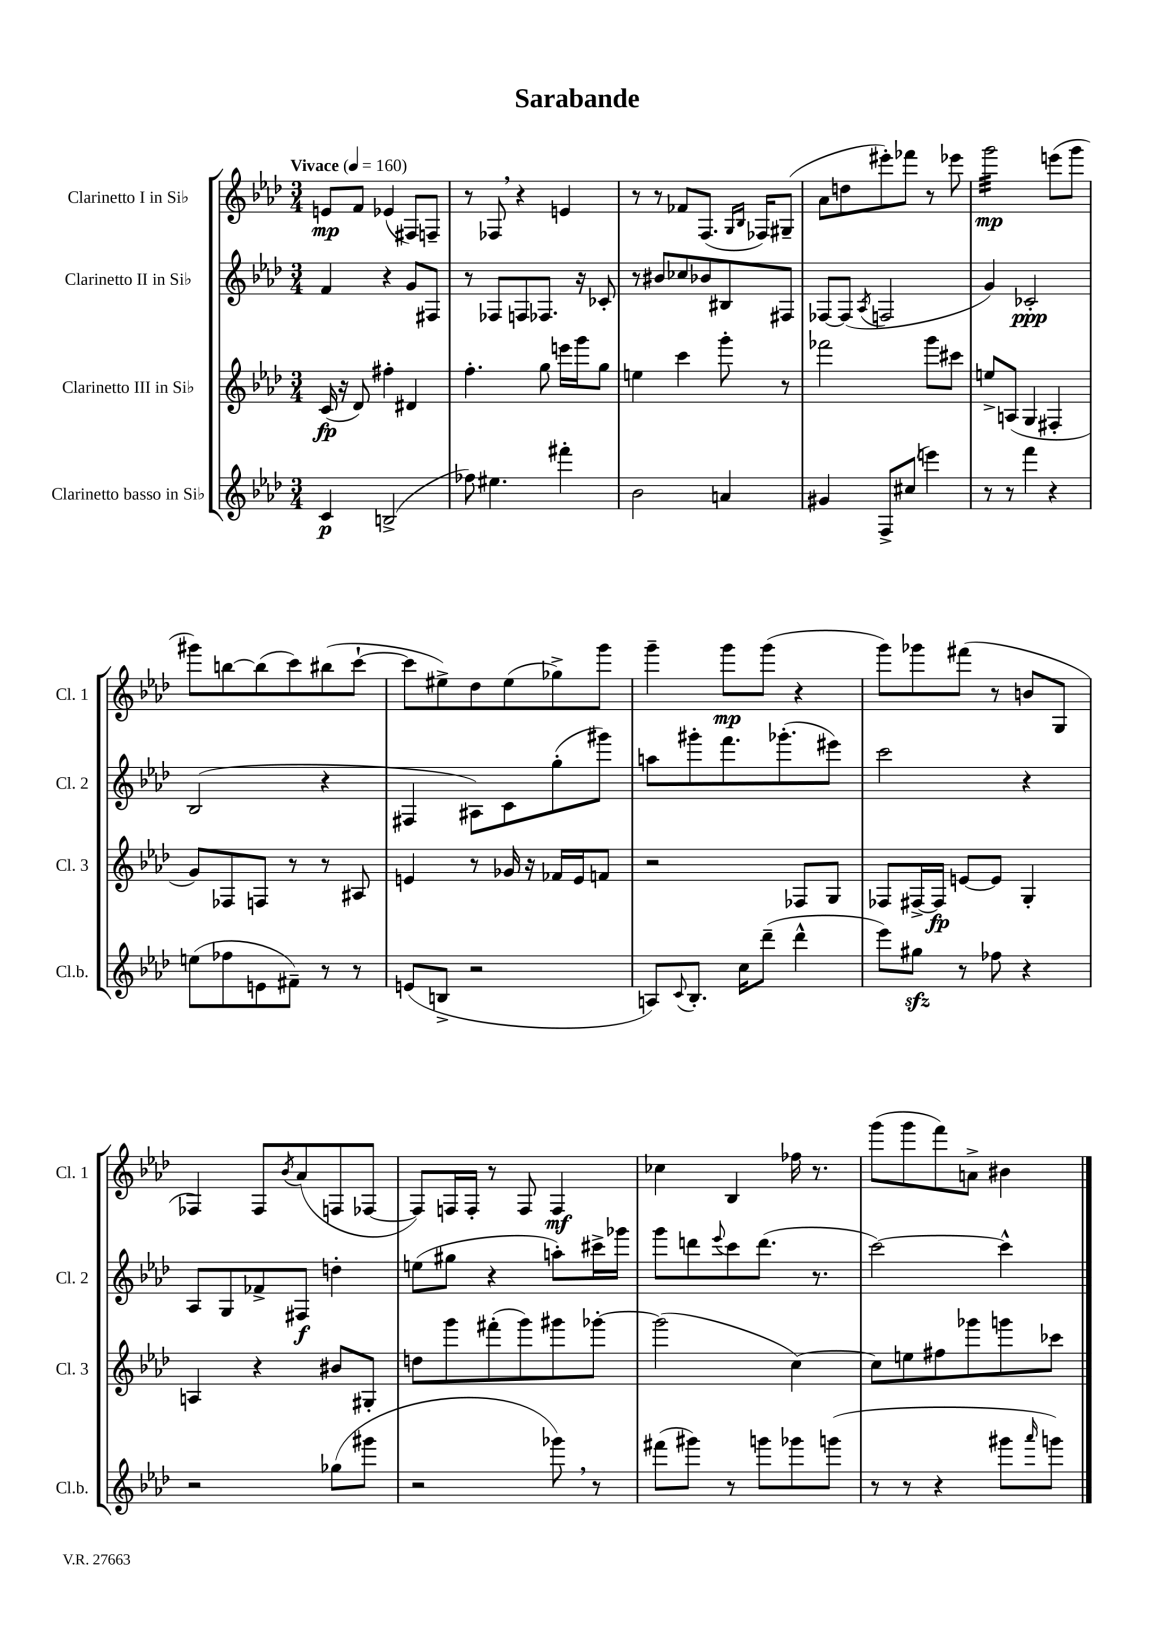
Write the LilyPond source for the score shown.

\header { title = "Sarabande" }
<<
\new StaffGroup <<
\new Staff = "s0" \with { instrumentName = "Clarinetto I in Sib" shortInstrumentName = "Cl. 1" } {
    \clef treble \key aes \major \numericTimeSignature \time 3/4 \tempo "Vivace" 4 = 160
    e'8\mp f'8 ees'4( fis8) f8-- |
    r8 fes8 \breathe r4 e'4 |
    r8 r8 fes'8 f8.( \grace { g16 bes16 } fes16) gis8--( |
    aes'8 d''8 eis'''8-.) fes'''8 r8 ees'''8 |
    g'''2:32\mp e'''8( g'''8 |
    gis'''8) b''8~ b''8( c'''8) bis''8( c'''8~-! |
    c'''8 eis''8->) des''8 eis''8( ges''8->) g'''8 |
    g'''4-- g'''8\mp g'''8( r4 |
    g'''8) ges'''8 fis'''8( r8 b'8 g8 |
    fes4) fes8 \acciaccatura { bes'8 } aes'8( f8 fes8~ |
    fes8) f16 f16-. r8 f8 f4\mf |
    ces''4 bes4 fes''16 r8. |
    g'''8( g'''8 f'''8) a'8-> bis'4 \bar "|." |
}
\new Staff = "s1" \with { instrumentName = "Clarinetto II in Sib" shortInstrumentName = "Cl. 2" } {
    \clef treble \key aes \major \numericTimeSignature \time 3/4
    f'4 r4 g'8 fis8 |
    r8 fes8 f8 fes8. r16 ces'8-. |
    r8 bis'8 ces''8 bes'8 bis8 fis8 |
    fes8~ fes8( \acciaccatura { aes8 } f2 |
    g'4) ces'2-.\ppp |
    bes2( r4 |
    fis4 ais8) c'8 g''8-.( gis'''8) |
    a''8 gis'''8-. f'''8. ges'''8.-.( eis'''8) |
    c'''2 r4 |
    aes8 g8 fes'8-> fis8\f d''4-. |
    e''8( gis''8 r4 a''8-.) cis'''16-> ges'''16 |
    g'''8 d'''8 \appoggiatura { ees'''8 } c'''8 d'''8.( r8. |
    c'''2~) c'''4-^ \bar "|." |
}
\new Staff = "s2" \with { instrumentName = "Clarinetto III in Sib" shortInstrumentName = "Cl. 3" } {
    \clef treble \key aes \major \numericTimeSignature \time 3/4
    c'16\fp( r16 des'8) fis''4-. dis'4 |
    f''4.-. g''8 e'''16 g'''16 g''8 |
    e''4 c'''4 g'''8-. r8 |
    fes'''2 g'''8 cis'''8 |
    e''8-> a8( g4 fis4-. |
    g'8) fes8 f8 r8 r8 ais8 |
    e'4 r8 ges'16 r16 fes'16 e'16 f'8 |
    r2 fes8 g8 |
    fes8 fis16~-> fis16\fp e'8~ e'8 g4-. |
    a4 r4 bis'8 gis8-. |
    d''8 g'''8 fis'''8-.( g'''8) gis'''8 ges'''8~-. |
    ges'''2( c''4~) |
    c''8 e''8 fis''8 ges'''8 g'''8 ces'''8 \bar "|." |
}
\new Staff = "s3" \with { instrumentName = "Clarinetto basso in Sib" shortInstrumentName = "Cl.b." } {
    \clef treble \key aes \major \numericTimeSignature \time 3/4
    c'4\p b2->( |
    fes''8) eis''4. fis'''4-. |
    bes'2 a'4 |
    gis'4 f8-> cis''8( e'''4) |
    r8 r8 f'''4 r4 |
    e''8( fes''8 e'8 fis'8--) r8 r8 |
    e'8( b8-> r2 |
    a8) \appoggiatura { c'8 } bes8.-. c''16 des'''8--( des'''4-^ |
    ees'''8) gis''8\sfz r8 fes''8 r4 |
    r2 ges''8( gis'''8 |
    r2 ges'''8) \breathe r8 |
    fis'''8( gis'''8) r8 g'''8 ges'''8 g'''8( |
    r8 r8 r4 gis'''8 \grace { aes'''16 } g'''8) \bar "|." |
}
>>
>>
\layout { \context { \Score \remove "Bar_number_engraver" } }
